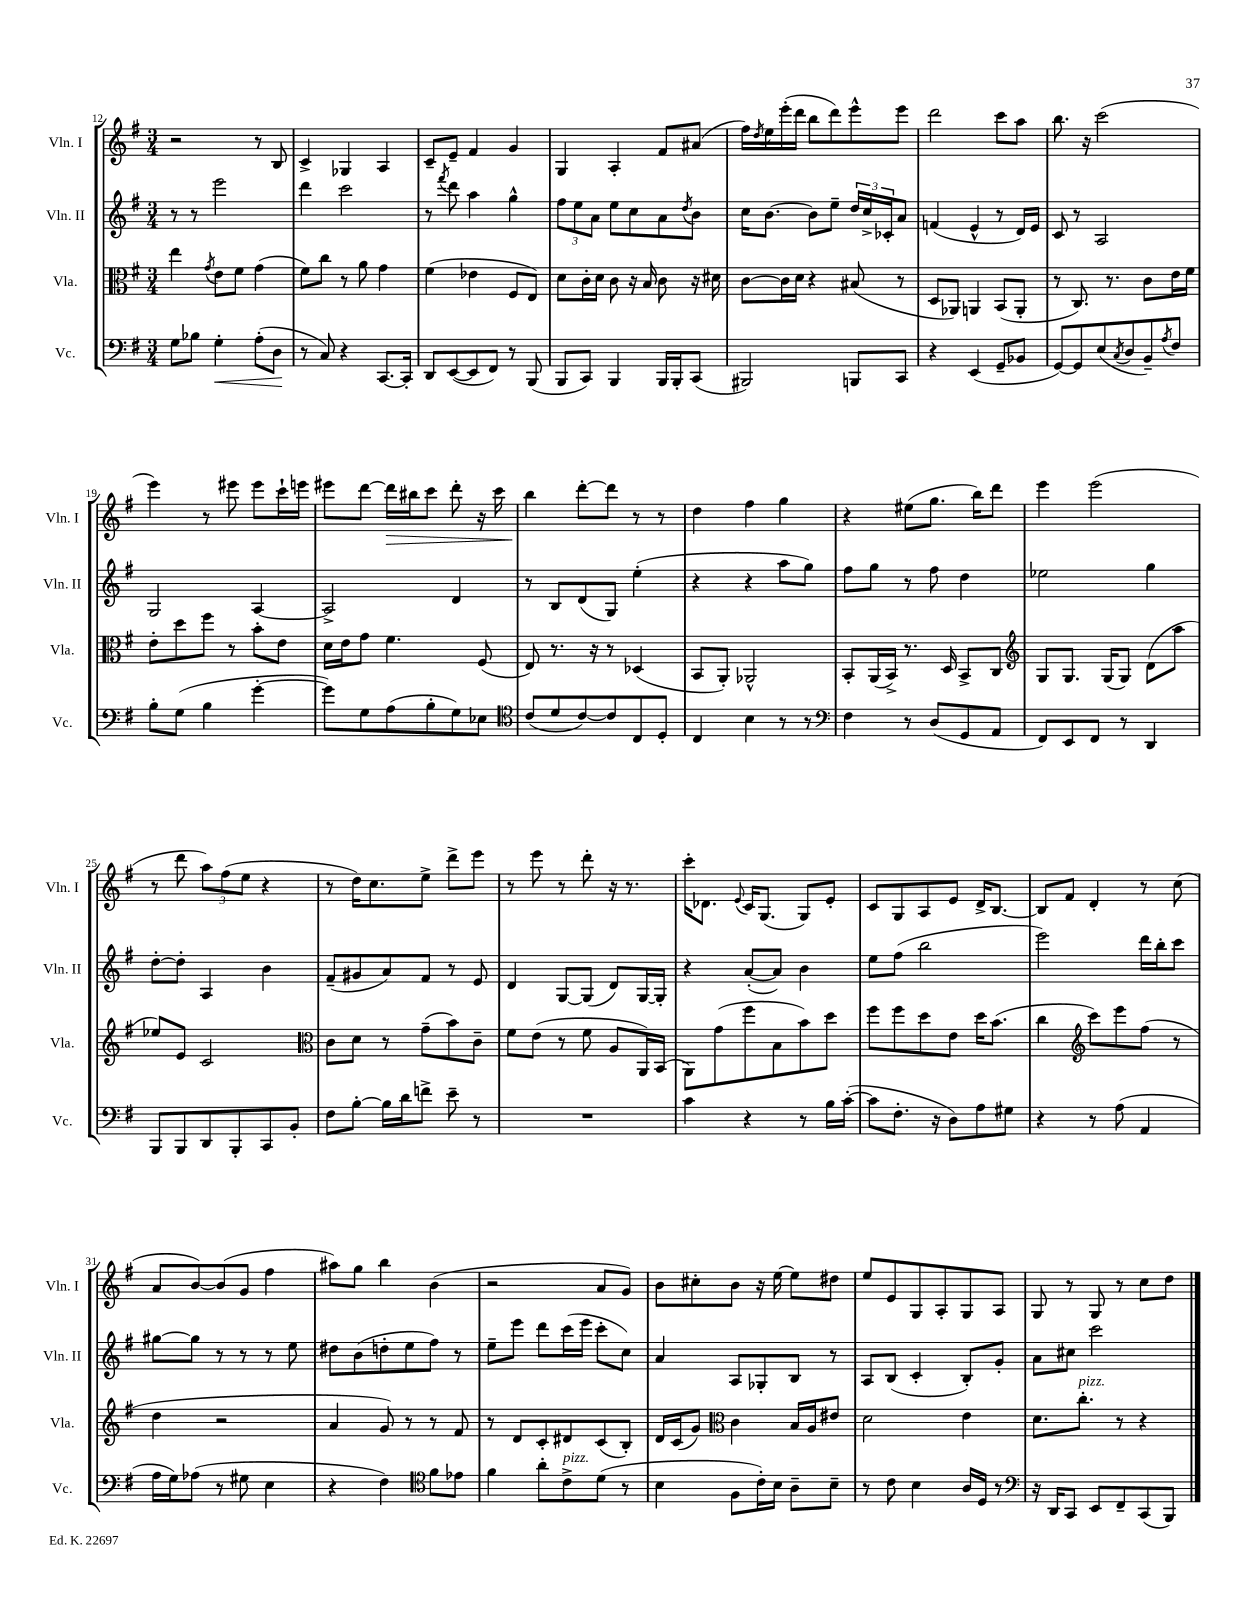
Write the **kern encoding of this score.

**kern	**dynam	**kern	**kern	**kern	**dynam
*part4	*part4	*part3	*part2	*part1	*part1
*staff4	*staff4	*staff3	*staff2	*staff1	*staff1
*I"Vc.	*	*I"Vla.	*I"Vln. II	*I"Vln. I	*
*I'Vc.	*	*I'Vla.	*I'Vln. II	*I'Vln. I	*
*clefF4	*	*clefC3	*clefG2	*clefG2	*
*k[f#]	*	*k[f#]	*k[f#]	*k[f#]	*
*M3/4	*	*M3/4	*M3/4	*M3/4	*
=12	=12	=12	=12	=12	=12
8G\L	.	4ee\	8r	2r	.
8B-X\J	.	.	8r	.	.
.	.	8qg/	.	.	.
!	!LO:HP:b	!	!	!	!
4G'\	<	8e\L	2eee\	.	.
.	.	8f#\J	.	.	.
(8A'\L	.	(4g\	.	8r	.
8D\J	.	.	.	8B/	.
.	[	.	.	.	.
=13	=13	=13	=13	=13	=13
8r	.	8f#\L)	4ddd\	4c^/	.
8C/)	.	8cc\J	.	.	.
4r	.	8r	2ccc\	4G-X/	.
.	.	8a\	.	.	.
[8.CC/L	.	4g\	.	4A/	.
16CC'/Jk]	.	.	.	.	.
=14	=14	=14	=14	=14	=14
8DD/L	.	(4f#\	8r	8c~/L	.
.	.	.	8qfff#/	.	.
([8EE/	.	.	8ddd\	8e~/J	.
8EE/]	.	4e-X\	4aa\	4f#/	.
8FF#/J)	.	.	.	.	.
8r	.	8F#/L	4gg^^\	4g/	.
(8BBB/	.	8E/J)	.	.	.
=15	=15	=15	=15	=15	=15
8BBB/L	.	8d\L	12ff#\L	4G/	.
.	.	.	12ee\	.	.
8CC/J)	.	16c'\L	.	.	.
.	.	.	12a\J	.	.
.	.	16d\JJ	.	.	.
4BBB/	.	8c\	8ee\L	4A'/	.
.	.	16r	8cc\	.	.
.	.	16B/	.	.	.
16BBB/LL	.	8c\	8a\	8f#/L	.
16BBB'/J	.	.	.	.	.
.	.	.	8qdd/	.	.
(8CC/J	.	16r	8b\J	(8a#X/J	.
.	.	16d#X\	.	.	.
=16	=16	=16	=16	=16	=16
2BBB#X/)	.	[8c\L	16cc\KL	16ff#\LL)	.
.	.	.	.	8qdd/	.
.	.	.	[8.b\J	16ee\	.
.	.	16c\L]	.	(16eee'\	.
.	.	16d\JJ	.	16ddd\JJ	.
.	.	4r	8b\L]	8bb\L	.
.	.	.	8ee~\J	8ddd\)	.
8BBBn/L	.	(8B#X/	24dd/LL	8eee^^\	.
.	.	.	24cc^/	.	.
.	.	.	24c-X'/J	.	.
8CC/J	.	8r	8a/J	8eee\J	.
=17	=17	=17	=17	=17	=17
4r	.	8D/L	(4fn/	2ddd\	.
.	.	8AA-X/J)	.	.	.
(4EE/	.	4AAn/	4e^^/	.	.
8GG~/L	.	(8BB/L	8r	8ccc\L	.
8BB-X/J	.	8AA'/J	16d/LL)	8aa\J	.
.	.	.	16e/JJ	.	.
=18	=18	=18	=18	=18	=18
[8GG/L)	.	8r	8c/	8.bb\	.
8GG/]	.	8.C/)	8r	.	.
.	.	.	.	16r	.
(8E/	.	.	2A/	(2ccc\	.
.	.	8.r	.	.	.
8qC/	.	.	.	.	.
8D/	.	.	.	.	.
8BB~/)	.	8c\L	.	.	.
8qA/	.	.	.	.	.
8F#/J	.	16e\L	.	.	.
.	.	16f#\JJ	.	.	.
!!LO:LB:g=z
=19	=19	=19	=19	=19	=19
8B'\L	.	8e'\L	2G/	4eee\)	.
(8G\J	.	8dd\	.	.	.
4B\	.	8ff#\J	.	8r	.
.	.	8r	.	8eee#X\	.
[4g'\	.	8b'\L	[4A/	8eee#\L	.
.	.	8e\J	.	16ccc`\L	.
.	.	.	.	16eeen\JJ	.
=20	=20	=20	=20	=20	=20
8g\L])	.	16d\LL	2A^/]	8eee#X\L	.
.	.	16e\J	.	.	.
8G\	.	8g\J	.	[8ddd\J	.
!	!	!	!	!	!LO:HP:b
(8A\	.	4.f#\	.	16ddd\LL]	>
.	.	.	.	16bb#X\J	.
8B'\	.	.	.	8ccc\J	.
8G\)	.	.	4d/	8ddd'\	.
8E-X\J	.	(8F#/	.	16r	.
.	.	.	.	16ccc\	.
=21	=21	=21	=21	=21	=21
*clefC4	*	*	*	*	*
(8c/L	.	8E/)	8r	4bb\	.
8d/	.	8.r	8B/L	.	.
[8c/)	.	.	(8d/	[8ddd'\L	]
.	.	16r	.	.	.
8c/]	.	8r	8G/J)	8ddd\J]	.
8C/	.	(4D-X/	(4ee'\	8r	.
8D'/J	.	.	.	8r	.
=22	=22	=22	=22	=22	=22
4C/	.	8BB/L	4r	4dd\	.
.	.	8AA'/J)	.	.	.
4B\	.	2AA-X^^/	4r	4ff#\	.
8r	.	.	8aa\L	4gg\	.
8r	.	.	8gg\J)	.	.
=23	=23	=23	=23	=23	=23
*clefF4	*	*	*	*	*
4F#\	.	8BB'/L	8ff#\L	4r	.
.	.	(16AA/L	8gg\J	.	.
.	.	16BB^/JJ)	.	.	.
8r	.	8.r	8r	(8ee#X\L	.
(8D/L	.	.	8ff#\	8.gg\J	.
.	.	16D/	.	.	.
8GG/	.	8BB^/L	4dd\	.	.
.	.	.	.	16bb\KL)	.
8AA/J	.	8C/J	.	8ddd\J	.
=24	=24	=24	=24	=24	=24
*	*	*clefG2	*	*	*
8FF#/L)	.	8G/L	2ee-X\	4eee\	.
8EE/	.	8.G/J	.	.	.
8FF#/J	.	.	.	(2eee\	.
.	.	(16G/KL	.	.	.
8r	.	8G/J)	.	.	.
4DD/	.	(8d\L	4gg\	.	.
.	.	8aa\J	.	.	.
!!LO:LB:g=z
=25	=25	=25	=25	=25	=25
8BBB/L	.	8ee-X/L)	[8dd'\L	8r	.
8BBB/	.	8e/J	8dd'\J]	8ddd\	.
8DD/	.	2c/	4A/	12aa\L)	.
.	.	.	.	(12ff#\	.
8BBB'/	.	.	.	.	.
.	.	.	.	12ee\J	.
8CC/	.	.	4b\	4r	.
8BB'/J	.	.	.	.	.
=26	=26	=26	=26	=26	=26
*	*	*clefC3	*	*	*
8F#\L	.	8c\L	(8f#~/L	8r	.
[8B'\J	.	8d\J	8g#X/	16dd\KL)	.
.	.	.	.	8.cc\	.
16B\LL]	.	8r	8a/)	.	.
16d\J	.	.	.	.	.
8fn^\J	.	(8g~\L	8f#/J	8ee^\J	.
8e~\	.	8b\)	8r	8ddd^\L	.
8r	.	8c~\J	8e/	8eee\J	.
=27	=27	=27	=27	=27	=27
2.r	.	8f#\L	4d/	8r	.
.	.	(8e\J	.	8eee\	.
.	.	8r	[8G/L	8r	.
.	.	8f#\	(8G/J]	8ddd'\	.
.	.	8A/L	8d/L)	16r	.
.	.	.	.	8.r	.
.	.	16AA/L)	[16G/L	.	.
.	.	(16BB/JJ	16G'/JJ]	.	.
=28	=28	=28	=28	=28	=28
4c\	.	8AA\L)	4r	16ccc'\KL	.
.	.	.	.	8.d-X\J	.
.	.	(8g\	.	.	.
.	.	.	.	8qqe/	.
4r	.	8ff#\	([8a'/L	16c/KL	.
.	.	.	.	(8.G/J	.
.	.	8B\	8a/J])	.	.
8r	.	8b\)	4b\	8G/L)	.
16B\LL	.	8dd\J	.	8e'/J	.
([16c'\JJ	.	.	.	.	.
=29	=29	=29	=29	=29	=29
8c\L]	.	8ff#\L	8ee\L	8c/L	.
8.F#'\J	.	8ff#\	(8ff#\J	8G/	.
.	.	8dd\	2bb\	8A/	.
16r	.	.	.	.	.
8D\L)	.	8e\J	.	8e/J	.
8A\	.	16dd\KL	.	16d^/KL	.
.	.	(8.b\J	.	[8.B/J	.
8G#X\J	.	.	.	.	.
=30	=30	=30	=30	=30	=30
4r	.	4cc\	2eee\)	8B/L]	.
.	.	.	.	8f#/J	.
*	*	*clefG2	*	*	*
8r	.	8ccc\L)	.	4d'/	.
(8A\	.	8eee\	.	.	.
4AA/	.	(8ff#\J	16ddd\LL	8r	.
.	.	.	16bb'\J	.	.
.	.	8r	8ccc\J	(8cc\	.
!!LO:LB:g=z
=31	=31	=31	=31	=31	=31
16A\LL	.	4dd\	[8gg#X\L	8a/L	.
16G\J)	.	.	.	.	.
(8A-X\J	.	.	8gg#\J]	[8b/)	.
8r	.	2r	8r	(8b/]	.
8G#X\	.	.	8r	8g/J	.
4E\	.	.	8r	4ff#\	.
.	.	.	8ee\	.	.
=32	=32	=32	=32	=32	=32
4r	.	4a/	8dd#X\L	8aa#X\L)	.
.	.	.	(8b\	8gg\J	.
4F#\)	.	8g/)	8ddn'\	4bb\	.
.	.	8r	8ee\	.	.
*clefC4	*	*	*	*	*
8f#\L	.	8r	8ff#\J)	(4b\	.
8e-X\J	.	8f#/	8r	.	.
=33	=33	=33	=33	=33	=33
4f#\	.	8r	8ee~\L	2r	.
.	.	8d/L	8eee\J	.	.
8a'\L	.	8c'/	8ddd\L	.	.
!LO:TX:a:i:t=pizz.	!	!	!	!	!
8c^\	.	8d#X/	(16ccc\L	.	.
.	.	.	16eee\JJ	.	.
(8d\J	.	(8c/	8ccc'\L	8a/L	.
8r	.	8B'/J)	8cc\J)	8g/J)	.
=34	=34	=34	=34	=34	=34
4B\	.	16d/LL	4a/	8b\L	.
.	.	(16c/J	.	.	.
.	.	8g/J)	.	8cc#X'\	.
*	*	*clefC3	*	*	*
8F#\L	.	4c\	8A/L	8b\J	.
16c'\L)	.	.	8G-X'/	16r	.
16B\JJ	.	.	.	[16ee\	.
8A~\L	.	16B/LL	8B/J	8ee\L]	.
.	.	16A/J	.	.	.
8B~\J	.	8e#X/J	8r	8dd#X\J	.
=35	=35	=35	=35	=35	=35
8r	.	2d\	8A/L	8ee/L	.
8c\	.	.	(8B/J	8e/	.
4B\	.	.	4c'/	8G/	.
.	.	.	.	8A'/	.
16A/LL	.	4e\	8B'/L)	8G/	.
16D/JJ	.	.	.	.	.
8r	.	.	8g'/J	8A/J	.
=36	=36	=36	=36	=36	=36
*clefF4	*	*	*	*	*
16r	.	8.d\L	8a\L	8G/	.
16DD/KL	.	.	.	.	.
8CC/J	.	.	8cc#X\J	8r	.
!	!	!LO:TX:a:i:t=pizz.	!	!	!
.	.	8.cc'\J	.	.	.
8EE/L	.	.	2ccc\	8G/	.
8FF#~/	.	8r	.	8r	.
(8CC/	.	4r	.	8cc\L	.
8BBB/J)	.	.	.	8dd\J	.
==	==	==	==	==	==
*-	*-	*-	*-	*-	*-
